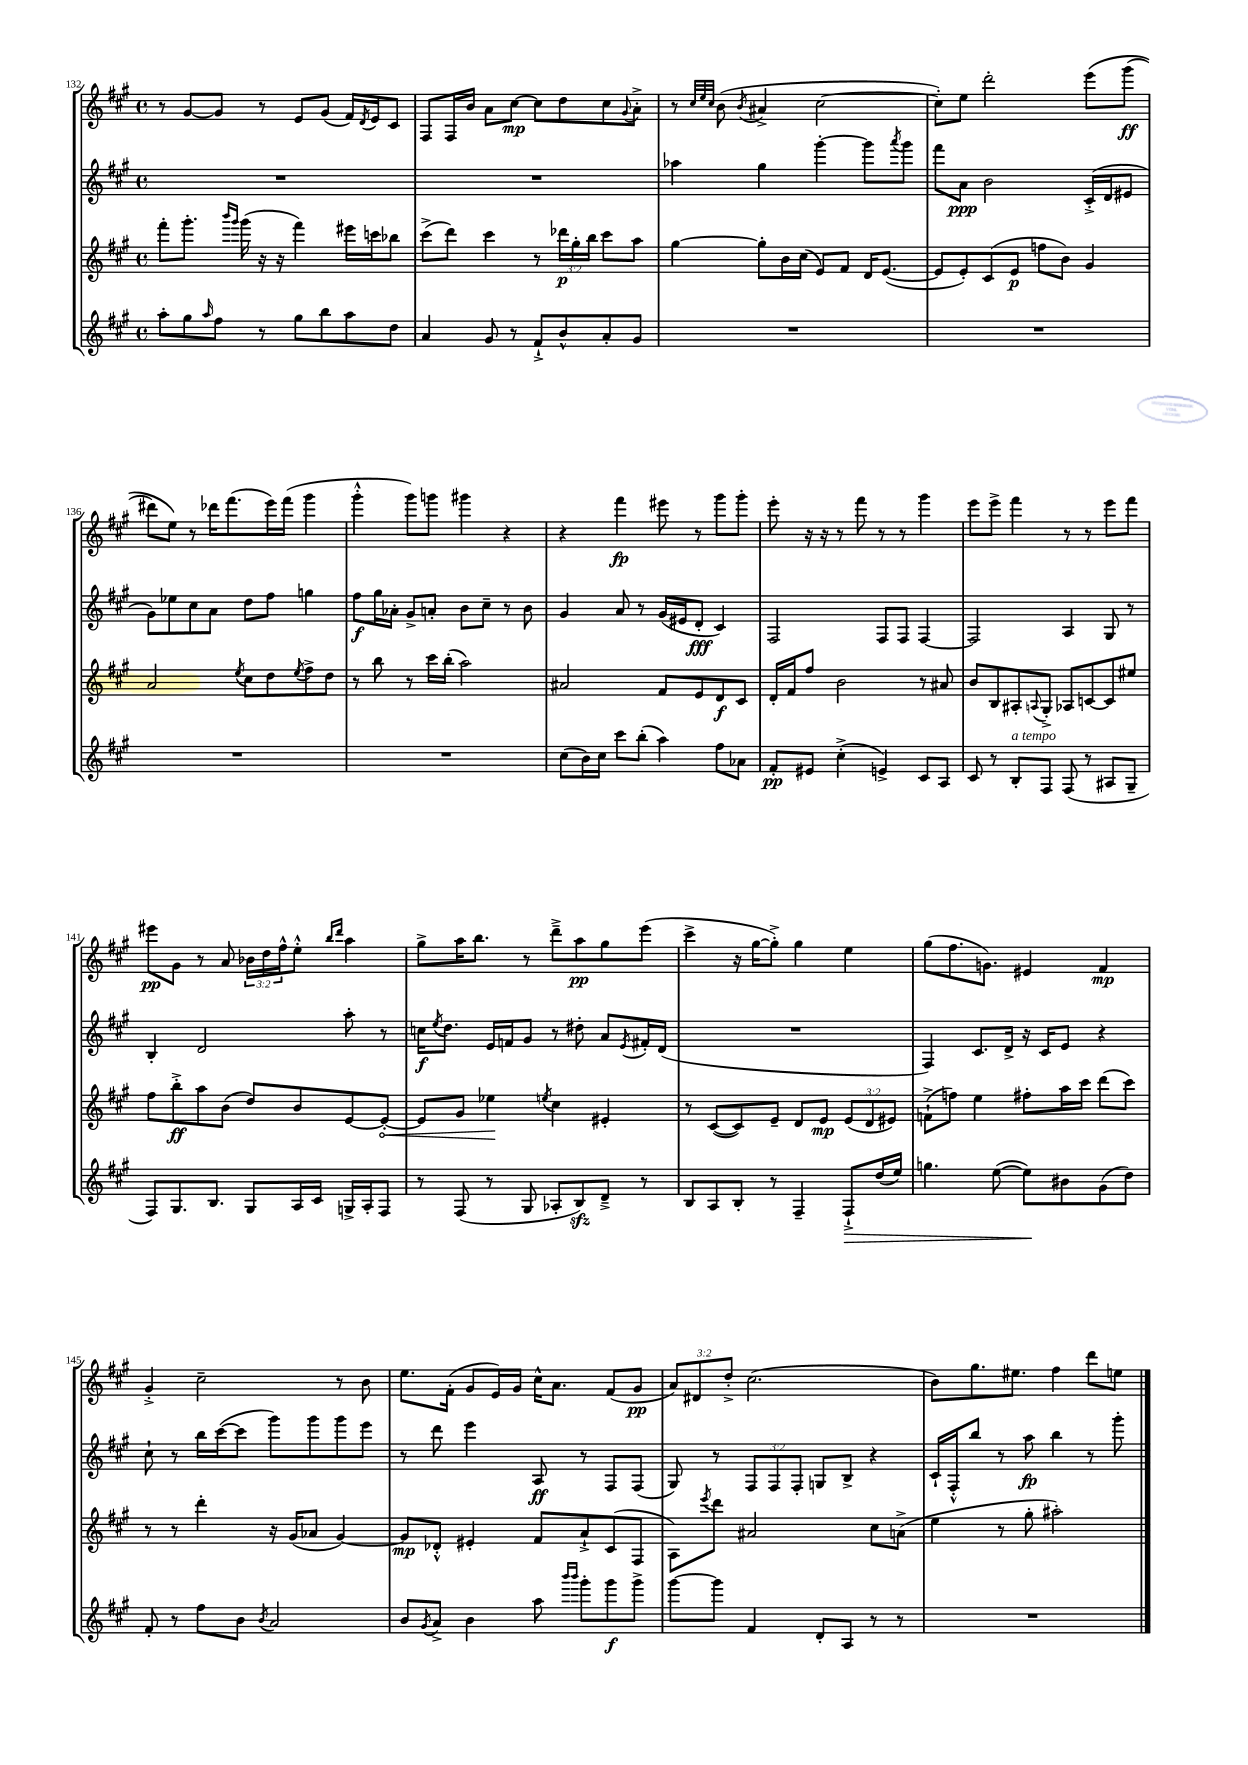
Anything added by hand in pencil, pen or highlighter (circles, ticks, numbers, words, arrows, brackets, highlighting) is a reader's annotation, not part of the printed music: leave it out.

**kern	**kern	**kern	**kern
*staff4	*staff3	*staff2	*staff1
*clefG2	*clefG2	*clefG2	*clefG2
*k[f#c#g#]	*k[f#c#g#]	*k[f#c#g#]	*k[f#c#g#]
*M4/4	*M4/4	*M4/4	*M4/4
*met(c)	*met(c)	*met(c)	*met(c)
8aa'	8fff#'	1r	8r
8gg#	8.ggg#'	.	[8g#
16qqaa	.	.	.
8ff#	.	.	8g#]
.	16qqbbb	.	.
.	16qqggg#	.	.
.	(16ggg#	.	.
8r	16r	.	8r
.	16r	.	.
8gg#	4fff#)	.	8e
8bb	.	.	(8g#
8aa	16eee#	.	16f#)
.	.	.	8qd
.	16ccc	.	16e
8dd	8bb-	.	8c#
=	=	=	=
4a	(8ccc#^	1r	8F#
.	8ddd)	.	16F#
.	.	.	16b
8g#	4ccc#	.	8a
8r	.	.	[8cc#
8f#`^	8r	.	8cc#]
8b^^	24ddd-	.	8dd
.	24gg#'	.	.
.	24bb	.	.
8a'	8ccc#	.	8cc#
.	.	.	8qqg#
8g#	8aa	.	8a'^
=	=	=	=
1r	[4gg#	4aa-	8r
.	.	.	32qqcc#
.	.	.	32qqee
.	.	.	32qqcc#
.	.	.	(8b
.	.	.	8qb
.	8gg#']	4gg#	4a#^
.	16b	.	.
.	(16cc#	.	.
.	8e)	[4ggg#'	[2cc#
.	8f#	.	.
.	16d	8ggg#]	.
.	([8.e	.	.
.	.	8qaaa	.
.	.	8ggg#	.
=	=	=	=
1r	8e]	8fff#	8cc#'])
.	8e')	8a	8ee
.	(8c#	2b	2ddd'
.	8e	.	.
.	8ff	.	.
.	8b)	.	.
.	4g#	(16c#'^	&(8eee
.	.	16d	.
.	.	8e#	(8ggg#
=	=	=	=
1r	2a	8g#)	8ddd#)
.	.	8ee-	8ee&)
.	.	8cc#	8r
.	.	8a	16ddd-
.	.	.	(8.fff#
.	8qee	.	.
.	8cc#	8dd	.
.	8dd	8ff#	16eee)
.	.	.	(16fff#
.	8qee	.	.
.	8ff#^	4gg	4ggg#
.	8dd	.	.
=	=	=	=
1r	8r	8ff#	4ggg#'^^
.	8bb	16gg#	.
.	.	16a-'	.
.	8r	8g#^	8ggg#)
.	16ccc#	8a'	8ggg
.	(16bb'	.	.
.	2aa)	8b	4ggg#
.	.	8cc#~	.
.	.	8r	4r
.	.	8b	.
=	=	=	=
(8cc#	2a#	4g#	4r
16b)	.	.	.
16cc#	.	.	.
8ccc#	.	8a	4fff#
(8bb'	.	8r	.
4aa)	8f#	(16g#	8eee#
.	.	16e#	.
.	8e	8d'	8r
8ff#	8d	4c#)	8ggg#
8a-	8c#	.	8ggg#'
=	=	=	=
8f#'	16d'	2F#	8eee'
.	16f#	.	.
8e#	8ff#	.	16r
.	.	.	16r
(4cc#'^	2b	.	8r
.	.	.	8fff#
4e^)	.	8F#	8r
.	.	8F#	8r
8c#	8r	[4F#	4ggg#
8A	8a#	.	.
=	=	=	=
8c#	8b	2F#]	8eee
8r	8B	.	8eee^
8B'	8A#'	.	4fff#
.	8qqA	.	.
8F#	8G#'^	.	.
(8F#	8A-	4A	8r
8r	[8c	.	8r
8A#	8c]	8G#	8eee
8G#~	8ee#	8r	8fff#
=	=	=	=
8F#)	8ff#	4B'	8eee#
8.G#	8bb'^	.	8g#
.	8aa	2d	8r
8.B	.	.	.
.	(8b	.	8a
8G#	8dd)	.	24b-
.	.	.	24dd
.	.	.	24ff#^^
16A	8b	.	8ee'^^
16c#	.	.	.
.	.	.	16qqbb
.	.	.	16qqddd
16G^	[8e	8aa'	4aa
16A'	.	.	.
8F#	8e'_	8r	.
=	=	=	=
8r	8e]	16cc	8gg#^
.	.	8qee	.
.	.	8.dd	.
(8F#	8g#	.	16aa
.	.	.	8.bb
8r	4ee-	16e	.
.	.	16f	.
8G#	.	8g#	8r
.	8qee	.	.
8A-'	4cc#	8r	8ddd~^
8B)	.	8dd#'	8aa
8d~^	4e#'	8a	8gg#
.	.	8qe	.
8r	.	16f#'	(8eee
.	.	(16d	.
=	=	=	=
8B	8r	1r	4ccc#^
8A	([8c#	.	.
8B'	8c#])	.	16r
.	.	.	[16gg#
8r	8e~	.	8gg#'^])
4F#~	8d	.	4gg#
.	8e	.	.
8F#`^	(12e	.	4ee
.	12d	.	.
(16dd	.	.	.
.	12e#)	.	.
16ee)	.	.	.
=	=	=	=
4.gg	(8f`^	4F#)	(8gg#
.	8ff)	.	8.ff#
.	4ee	8.c#	.
.	.	.	8.g)
([8ee	.	.	.
.	.	16d^	.
8ee])	8ff#'	16r	4e#
.	.	16c#	.
8b#	16aa	8e	.
.	16ccc#	.	.
(8g#	(8ddd	4r	4f#
8dd)	8ccc#)	.	.
=	=	=	=
8f#'	8r	8cc#`	4g#'^
8r	8r	8r	.
8ff#	4ddd'	16bb	2cc#~
.	.	([16ccc#	.
8b	.	8ccc#]	.
8qb	.	.	.
2a	16r	8ggg#)	.
.	(16g#	.	.
.	8a-	8ggg#	.
.	[4g#)	8ggg#	8r
.	.	8eee	8b
=	=	=	=
8b	8g#]	8r	8.ee
8qg#	.	.	.
8a^	8d-'^^	8ddd	.
.	.	.	(16f#'
4b	4e#'	4eee	8g#
.	.	.	16e)
.	.	.	16g#
8aa	8f#	8A	16cc#^^
.	.	.	8.a
16qqbbb	.	.	.
16qqbbb	.	.	.
8ggg#'	8a`^	8r	.
8ggg#	(8c#	8F#	(8f#
8ggg#^	8F#	(8F#	8g#
=	=	=	=
[8ggg#	8A)	8G#)	12a)
.	.	.	12d#
.	8qeee	.	.
8ggg#]	8ddd	8r	.
.	.	.	12dd'^
4f#	2a#	12F#	(2.cc#
.	.	12F#	.
.	.	12F#'	.
8d'	.	8G	.
8A	.	8B^	.
8r	8cc#	4r	.
8r	(8a^	.	.
=	=	=	=
1r	4ee	16c#`	8b)
.	.	16F#'^^	.
.	.	8bb	8.gg#
.	8r	8r	.
.	.	.	8.ee#
.	8gg#'	8aa	.
.	2aa#')	4bb	4ff#
.	.	8r	8ddd
.	.	8ggg#'	8ee
==	==	==	==
*-	*-	*-	*-
